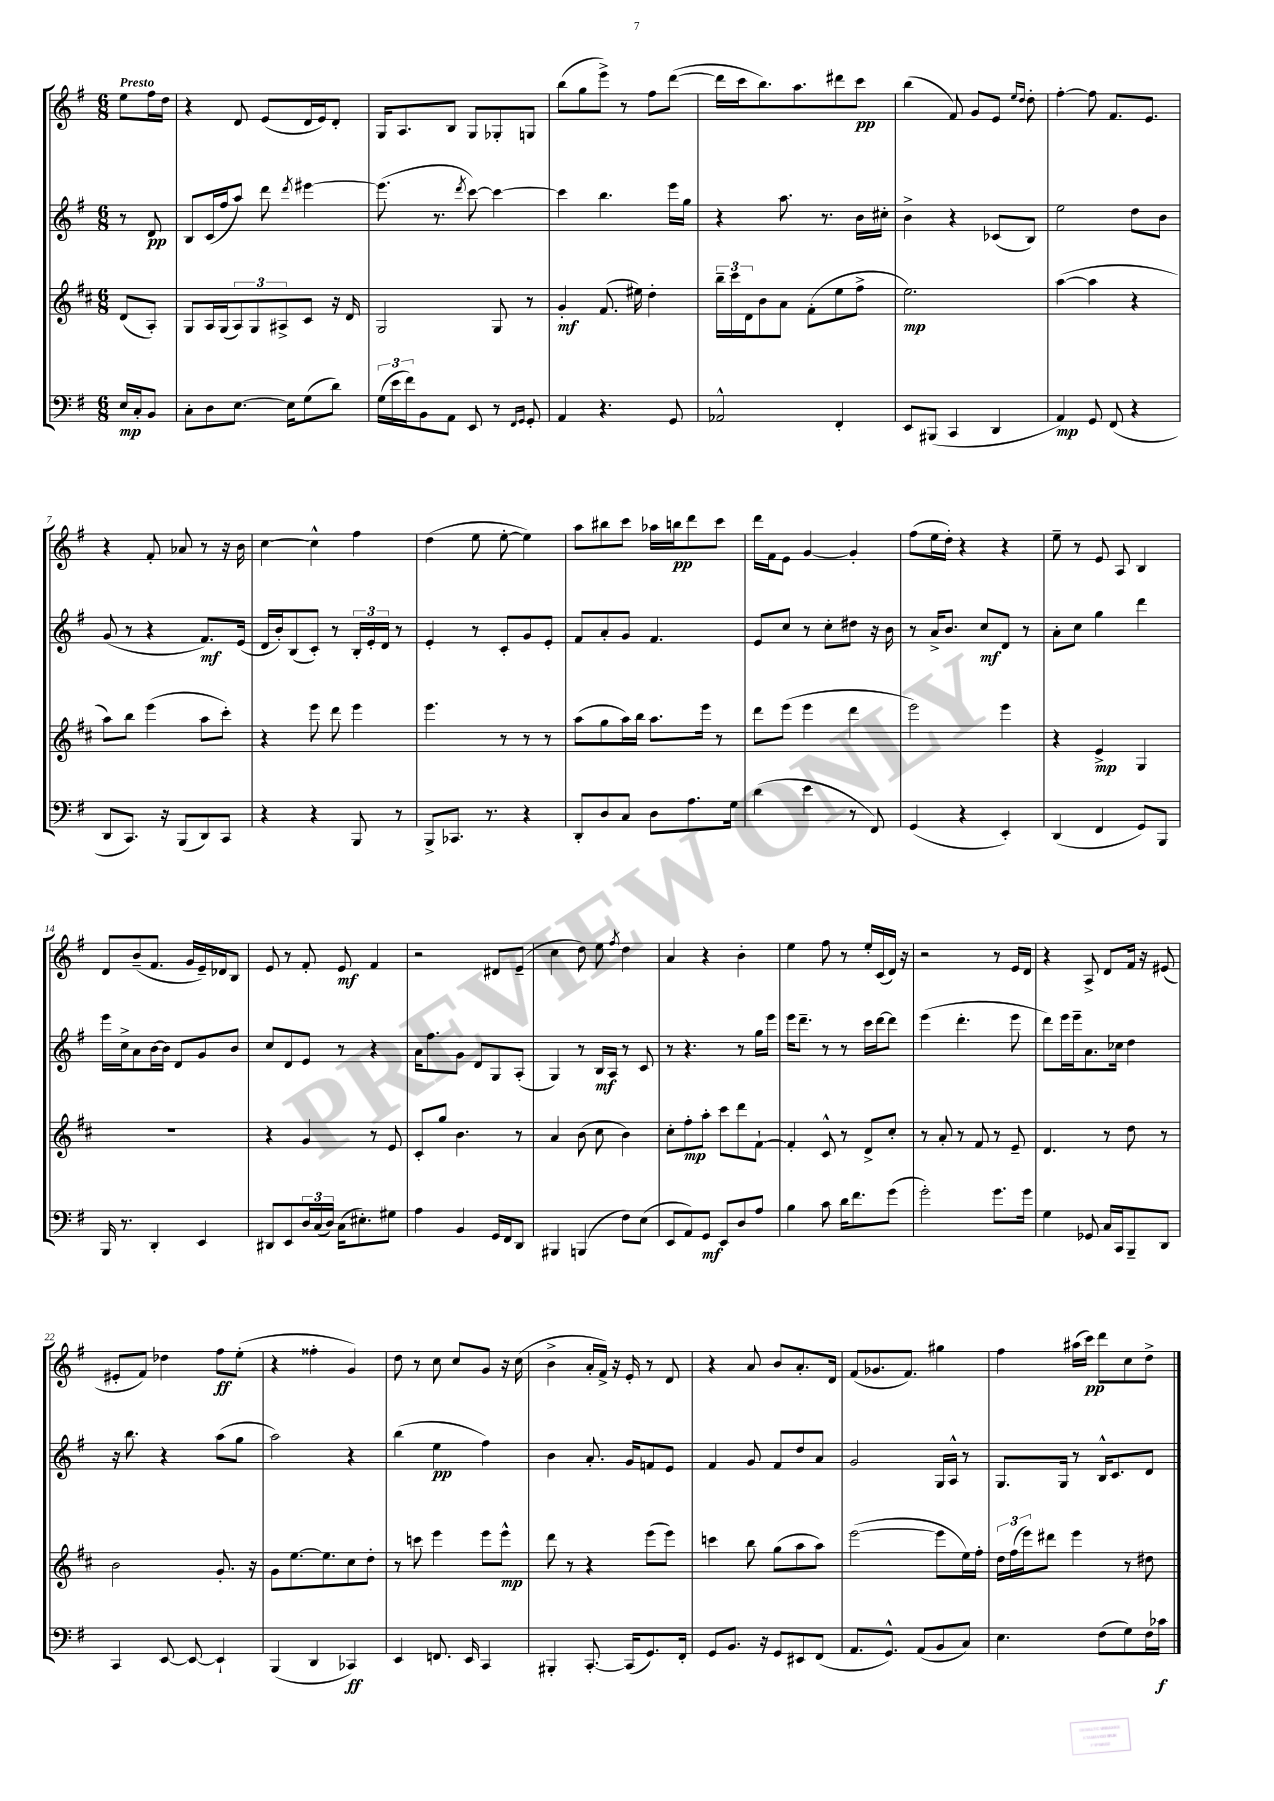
<<
\new StaffGroup <<
\new Staff = "s0" {
    \clef treble \key g \major \numericTimeSignature \time 6/8 \partial 4 \tempo "Presto"
    e''8 fis''16 d''16 |
    r4 d'8 e'8( d'16 e'16) d'8-. |
    g16 a8. b8 g8 ges8-. g8 |
    b''8( g''8 e'''8->) r8 fis''8 d'''8~( |
    d'''16 c'''16 b''8.) a''8. dis'''8 c'''8\pp |
    b''4( fis'8) g'8 e'8 \grace { e''16 d''16 } d''8-. |
    fis''4~-. fis''8 fis'8. e'8. |
    r4 fis'8-. aes'8 r8 r16 b'16 |
    c''4~ c''4-^ fis''4 |
    d''4( e''8 e''8~-. e''4) |
    a''8 bis''8 c'''8 aes''16 b''16\pp d'''8 c'''8 |
    d'''16 fis'16 e'8 g'4~ g'4-. |
    fis''8( e''16 d''16-.) r4 r4 |
    e''8-- r8 e'8 a8 b4 |
    d'8 b'8--( fis'8. g'16 e'16--) des'16 b8 |
    e'8 r8 fis'8-. e'8\mf fis'4 |
    r2 dis'8 e'8--( |
    c''4 d''8) e''8 \acciaccatura { fis''8 } d''4 |
    a'4 r4 b'4-. |
    e''4 fis''8 r8 e''16-. c'16( d'16) r16 |
    r2 r8 e'16 d'16 |
    r4 a8-> d'8 fis'16 r16 eis'8( |
    eis'8-. fis'8) des''4 fis''8\ff e''8-.( |
    r4 fisis''4-. g'4) |
    d''8 r8 c''8 c''8 g'8 r16 c''16( |
    b'4-> a'16-. fis'16->) r16 e'16-. r8 d'8 |
    r4 a'8 b'8 a'8.-. d'16 |
    fis'8( ges'8. fis'8.) gis''4 |
    fis''4 ais''16( c'''16\pp) d'''8 c''8 d''8-> \bar "|." |
}
\new Staff = "s1" {
    \clef treble \key g \major \numericTimeSignature \time 6/8 \partial 4
    r8 d'8\pp |
    b8 c'16( fis''16 a''8) d'''8 \acciaccatura { d'''8 } eis'''4~ |
    eis'''8.( r8. \acciaccatura { d'''8 } c'''8~) c'''4~ |
    c'''4 b''4. e'''16 g''16 |
    r4 a''8. r8. b'16 cis''16-. |
    b'4-> r4 ces'8( b8) |
    e''2 d''8 b'8 |
    g'8( r8 r4 fis'8.\mf) e'16( |
    d'16 b'16-.) b8( c'8-.) r8 \tuplet 3/2 { b16-. e'16-. d'16 } r8 |
    e'4-. r8 c'8-. g'8 e'8-. |
    fis'8 a'8-. g'8 fis'4. |
    e'8 c''8 r8 c''8-. dis''8 r16 b'16 |
    r8 a'16-> b'8. c''8\mf d'8 r8 |
    a'8-. c''8 g''4 d'''4 |
    e'''16 c''16-> a'8 b'16~ b'16 d'8 g'8 b'8 |
    c''8 d'8 e'8 r8 r4 |
    a'16 fis''8. g'8 d'8 g8 a8-.( |
    g4) r8 b16\mf a16 r8 c'8 |
    r8 r4. r8 g''16 e'''16 |
    e'''16 d'''8.-- r8 r8 c'''16 d'''16~ d'''8 |
    e'''4( d'''4.-. e'''8 |
    d'''8) e'''16 e'''16-- a'8. ces''16 d''4 |
    r16 b''8. r4 a''8( g''8 |
    a''2) r4 |
    b''4( e''4\pp fis''4) |
    b'4 a'8.-. g'16 f'8 e'8 |
    fis'4 g'8 fis'8 d''8 a'8 |
    g'2 g16 a16-^ r8 |
    g8. g16 r8 b16-^ c'8. d'8 \bar "|." |
}
\new Staff = "s2" {
    \clef treble \key d \major \numericTimeSignature \time 6/8 \partial 4
    d'8( a8-.) |
    g8 a16 g16( \tuplet 3/2 { a8) g8 ais8-> } cis'8 r16 d'16 |
    g2 g8 r8 |
    g'4-.\mf fis'8.( eis''16) d''4-. |
    \tuplet 3/2 { b''16-- cis'''16 d'16 } b'8 a'8 fis'8-.( e''8 fis''8-> |
    e''2.\mp) |
    a''4~( a''4 r4 |
    a''8) b''8 e'''4( a''8 cis'''8-.) |
    r4 e'''8 d'''8 e'''4 |
    e'''4. r8 r8 r8 |
    a''8( g''8 a''16) b''16 a''8. e'''16 r8 |
    d'''8 e'''8( e'''4 d'''4 |
    e'''2) e'''4 |
    r4 e'4->\mp g4 |
    R2. |
    r4 g'4 r8 e'8 |
    cis'8-. g''8 b'4. r8 |
    a'4 b'8( cis''8 b'4) |
    cis''8-. fis''8-.\mp a''8-. cis'''8 d'''8 fis'8~-! |
    fis'4-. cis'8-^ r8 d'8-> cis''8-. |
    r8 a'8-. r8 fis'8 r8 e'8-- |
    d'4. r8 d''8 r8 |
    b'2 g'8.-. r16 |
    g'8 e''8.~ e''8. cis''8 d''8-. |
    r8 c'''8 e'''4 e'''8 e'''8-^\mp |
    d'''8 r8 r4 e'''8( e'''8) |
    c'''4 b''8 g''8( a''8 a''8) |
    e'''2~( e'''8 e''16) fis''16-. |
    \tuplet 3/2 { d''16 fis''16( e'''16) } dis'''8 e'''4 r8 dis''8 \bar "|." |
}
\new Staff = "s3" {
    \clef bass \key g \major \numericTimeSignature \time 6/8 \partial 4
    e16\mp c16-. b,8 |
    c8-. d8 e8.~ e16 g8( d'8) |
    \tuplet 3/2 { g16( e'16 fis'16) } b,8 a,8 e,8 r8 \grace { fis,16 g,16 } g,8-. |
    a,4 r4. g,8 |
    aes,2-^ fis,4-. |
    e,8 bis,,8( c,4 d,4 |
    a,4\mp) g,8 fis,8( r4 |
    d,8 c,8.) r16 b,,8( d,8) c,8 |
    r4 r4 b,,8 r8 |
    b,,8-> ces,8. r8. r4 |
    d,8-. d8 c8 d8 a8. g16 |
    d'4( e'4 r8 fis,8) |
    g,4( r4 e,4-.) |
    d,4( fis,4 g,8) b,,8 |
    b,,16 r8. d,4-. e,4 |
    dis,8 e,8 \tuplet 3/2 { d16 c16( d16) } c16( eis8.-.) gis8 |
    a4 b,4 g,16 fis,16 d,8 |
    bis,,4 b,,4( fis8) e8( |
    e,8 a,8) g,8\mf e,8 d8 a8 |
    b4 c'8 d'16 fis'8. g'8( |
    g'2-.) g'8. g'16 |
    g4 ges,8 c16 c,16 b,,8-- d,8 |
    c,4 e,8~ e,8~ e,4-! |
    b,,4( d,4 ces,4\ff) |
    e,4 f,8. e,16 c,4 |
    bis,,4-. c,8.~-. c,16( g,8.) fis,16-. |
    g,8 b,8. r16 g,8 eis,8 fis,8( |
    a,8. g,8.-^) a,8( b,8 c8) |
    e4. fis8( g8) fis16 ces'16\f \bar "|." |
}
>>
>>
